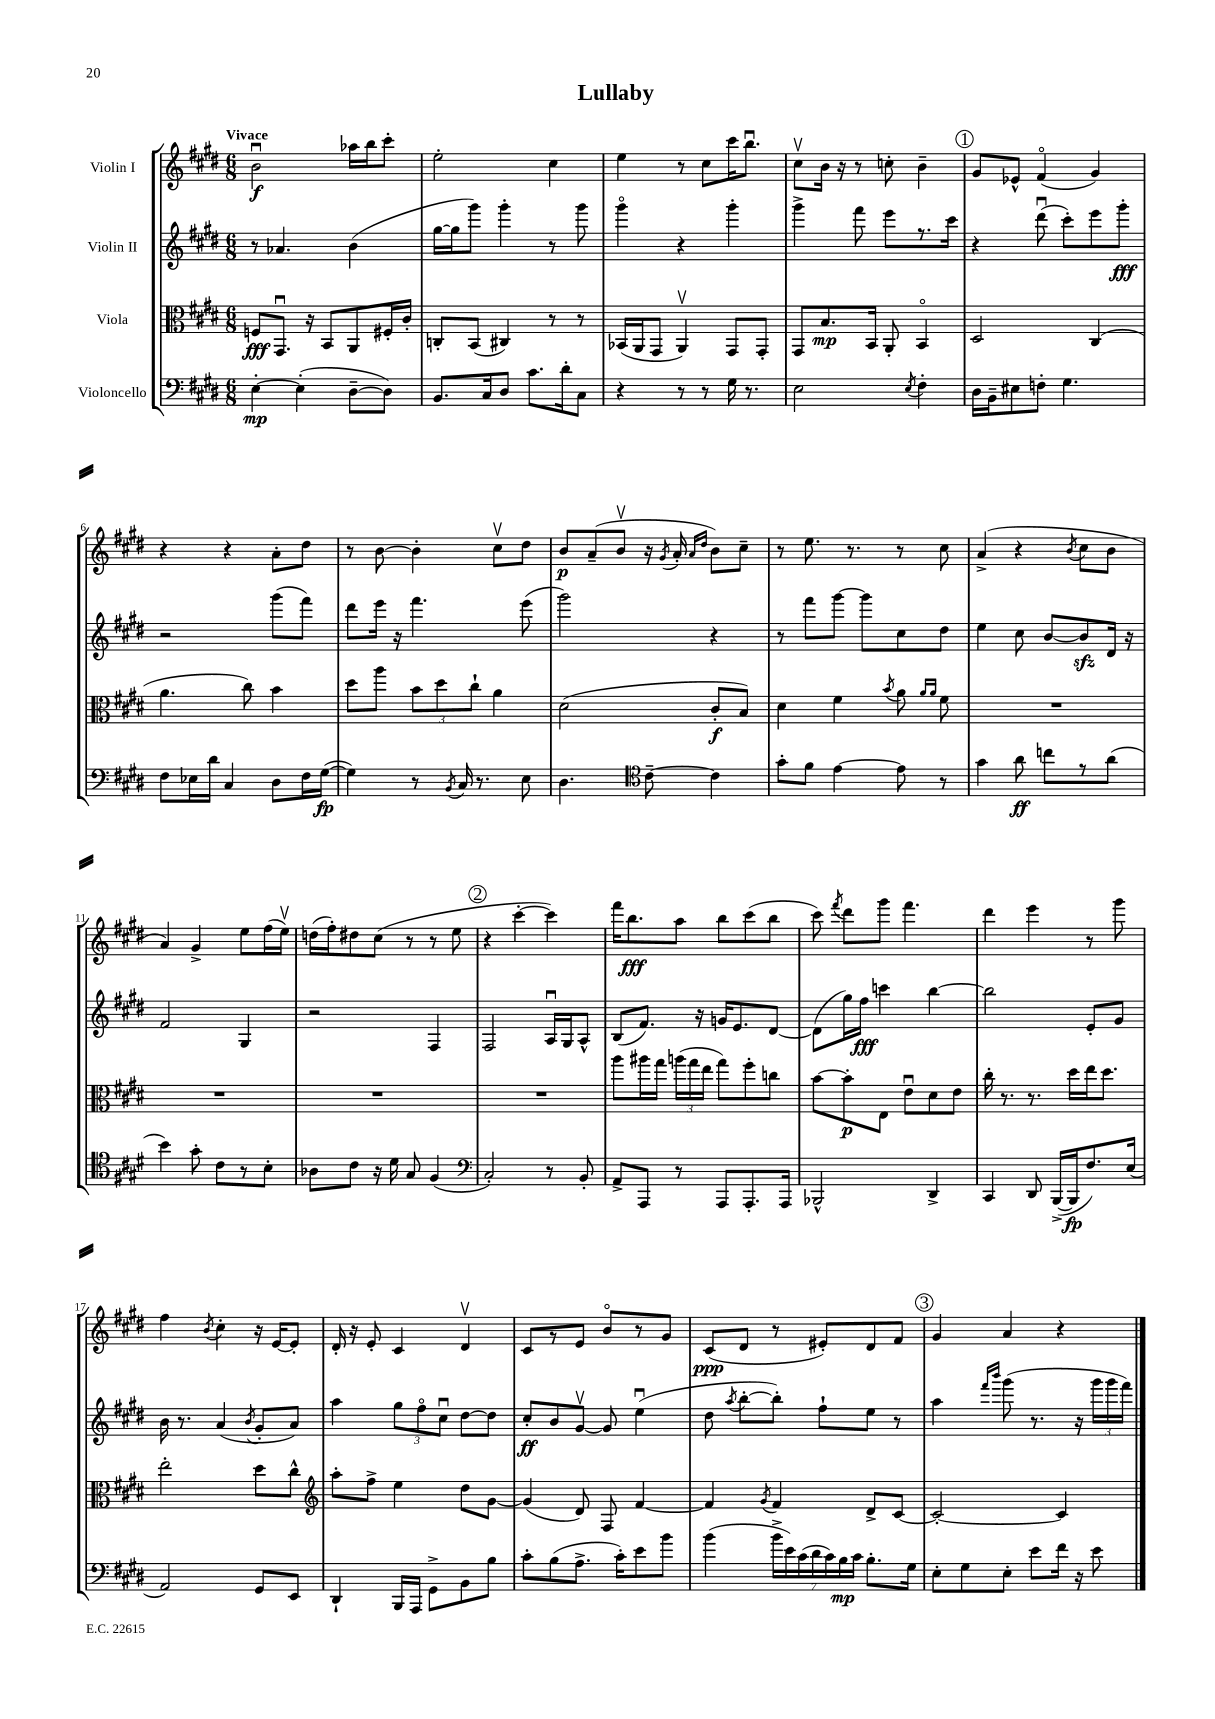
\header { title = "Lullaby" }
<<
\new StaffGroup <<
\new Staff = "s0" \with { instrumentName = "Violin I" } {
    \clef treble \key e \major \numericTimeSignature \time 6/8 \tempo "Vivace"
    \autoBeamOff b'2\downbow\f aes''16[ b''16 cis'''8]-. |
    e''2-. cis''4 |
    e''4 r8 cis''8[ cis'''16 b''8.]\downbow |
    cis''8[\upbow b'16] r16 r8 c''8-. b'4-- |
    \mark \markup { \circle "1" } gis'8[ ees'8]-^ fis'4\flageolet( gis'4) |
    r4 r4 a'8[-. dis''8] |
    r8 b'8~ b'4-. cis''8[\upbow dis''8] |
    b'8[\p a'8--( b'8]\upbow r16 \acciaccatura { gis'8 } a'16-. \grace { a'16[ dis''16] } b'8[) cis''8]-- |
    r8 e''8. r8. r8 cis''8 |
    a'4->( r4 \acciaccatura { b'8 } cis''8[ b'8] |
    a'4) gis'4-> e''8[ fis''16( e''16]\upbow) |
    d''16[( fis''16-.) dis''8 cis''8]( r8 r8 e''8 |
    \mark \markup { \circle "2" } r4 cis'''4~-. cis'''4) |
    fis'''16[ b''8.\fff a''8] b''8[ cis'''8( b''8] |
    cis'''8) \acciaccatura { fis'''8 } dis'''8[ gis'''8] fis'''4. |
    dis'''4 e'''4 r8 gis'''8 |
    fis''4 \acciaccatura { b'8 } cis''4-. r16 e'16[~ e'8]-. |
    dis'16-. r16 e'8-. cis'4 dis'4\upbow |
    cis'8[ r8 e'8] b'8[\flageolet r8 gis'8] |
    cis'8[\ppp( dis'8] r8 eis'8[-.) dis'8 fis'8] |
    \mark \markup { \circle "3" } gis'4 a'4 r4 \bar "|." |
}
\new Staff = "s1" \with { instrumentName = "Violin II" } {
    \clef treble \key e \major \numericTimeSignature \time 6/8
    \autoBeamOff r8 aes'4. b'4( |
    gis''16[~ gis''16 gis'''8]) gis'''4-. r8 gis'''8 |
    gis'''4\flageolet r4 gis'''4-. |
    gis'''4-> fis'''8 e'''8[ r8. cis'''16] |
    \mark \markup { \circle "1" } r4 dis'''8\downbow( cis'''8[-.) e'''8 gis'''8]-.\fff |
    r2 gis'''8[( fis'''8]) |
    dis'''8[ e'''16] r16 fis'''4. e'''8( |
    gis'''2) r4 |
    r8 fis'''8[ gis'''8]~ gis'''8[ cis''8 dis''8] |
    e''4 cis''8 b'8[~ b'8\sfz dis'16] r16 |
    fis'2 gis4 |
    r2 fis4 |
    \mark \markup { \circle "2" } fis2 a16[\downbow gis16 a8]-^ |
    b8[( fis'8.]) r16 g'16[ e'8. dis'8]~ |
    dis'8[( gis''16) fis''16]\fff c'''4 b''4~ |
    b''2 e'8[-. gis'8] |
    b'16 r8. a'4( \acciaccatura { b'8 } gis'8[-. a'8]) |
    a''4 \tuplet 3/2 { gis''8[ fis''8\flageolet cis''8]\downbow } dis''8[~ dis''8] |
    cis''8[-.\ff b'8 gis'8]~\upbow gis'8 e''4\downbow( |
    dis''8 \acciaccatura { a''8 } b''8[~-. b''8]-.) fis''8[-! e''8] r8 |
    \mark \markup { \circle "3" } a''4 \grace { fis'''16[ b'''16] } gis'''8( r8. r16 \tuplet 3/2 { gis'''16[ gis'''16 fis'''16]) } \bar "|." |
}
\new Staff = "s2" \with { instrumentName = "Viola" } {
    \clef alto \key e \major \numericTimeSignature \time 6/8
    \autoBeamOff f8[\fff gis,8.]\downbow r16 b,8[ a,8 fis16-. cis'16]-. |
    c8[-. b,8]( cis4) r8 r8 |
    bes,16[( a,16 gis,8] a,4\upbow) gis,8[ gis,8]-. |
    gis,8[ b8.\mp b,16] a,8-. b,4\flageolet |
    \mark \markup { \circle "1" } dis2 cis4( |
    a'4. cis''8) b'4 |
    dis''8[ a''8] \tuplet 3/2 { b'8[ dis''8 cis''8]-! } a'4 |
    dis'2( cis'8[-.\f b8]) |
    dis'4 fis'4 \acciaccatura { b'8 } a'8 \grace { a'16[ a'16] } fis'8 |
    R2. |
    R2. |
    R2. |
    \mark \markup { \circle "2" } R2. |
    a''8[ ais''16 gis''16] \tuplet 3/2 { a''16[( gis''16 e''16] } gis''8[) fis''8-. c''8] |
    b'8[~ b'8-.\p e8] e'8[\downbow dis'8 e'8] |
    cis''16-. r8. r8. dis''16[ e''16 dis''8.] |
    e''2-. dis''8[ cis''8]-^ |
    \clef treble a''8[-. fis''8]-> e''4 dis''8[ gis'8]~ |
    gis'4( dis'8) fis8 fis'4~ |
    fis'4 \acciaccatura { gis'8 } fis'4 dis'8[-> cis'8]~ |
    \mark \markup { \circle "3" } cis'2~-. cis'4 \bar "|." |
}
\new Staff = "s3" \with { instrumentName = "Violoncello" } {
    \clef bass \key e \major \numericTimeSignature \time 6/8
    \autoBeamOff e4~-.\mp e4-.( dis8[~-- dis8]) |
    b,8.[ cis16 dis8] cis'8.[ dis'16-. cis8] |
    r4 r8 r8 gis16 r8. |
    e2 \acciaccatura { e8 } fis4-. |
    \mark \markup { \circle "1" } dis16[ b,16-- eis8 f8]-. gis4. |
    fis8[ ees16 dis'16] cis4 dis8[ fis16 gis16]~\fp( |
    gis4) r8 \acciaccatura { b,8 } cis16 r8. e8 |
    dis4. \clef tenor cis'8~-- cis'4 |
    gis'8[-. fis'8] e'4~ e'8 r8 |
    gis'4 a'8\ff c''8[ r8 a'8]( |
    b'4) gis'8-. cis'8[ r8 b8]-. |
    aes8[ cis'8] r16 dis'16 gis8 fis4( |
    \mark \markup { \circle "2" } \clef bass cis2-.) r8 b,8-. |
    a,8[-> a,,8] r8 a,,8[ a,,8.-. a,,16] |
    bes,,2-^ dis,4-> |
    cis,4 dis,8 b,,16[~->( b,,16\fp fis8.) e16]( |
    a,2) gis,8[ e,8] |
    dis,4-! b,,16[ a,,16] gis,8[-> b,8 b8] |
    cis'8[-. b8( a8.]-> cis'16[-.) e'8 b'8] |
    b'4( \tuplet 7/4 { b'16[-> e'16) cis'16( dis'16 cis'16) b16\mp cis'16] } b8.[-. gis16] |
    \mark \markup { \circle "3" } e8[-. gis8 e8]-. e'8[ fis'16] r16 e'8 \bar "|." |
}
>>
>>
